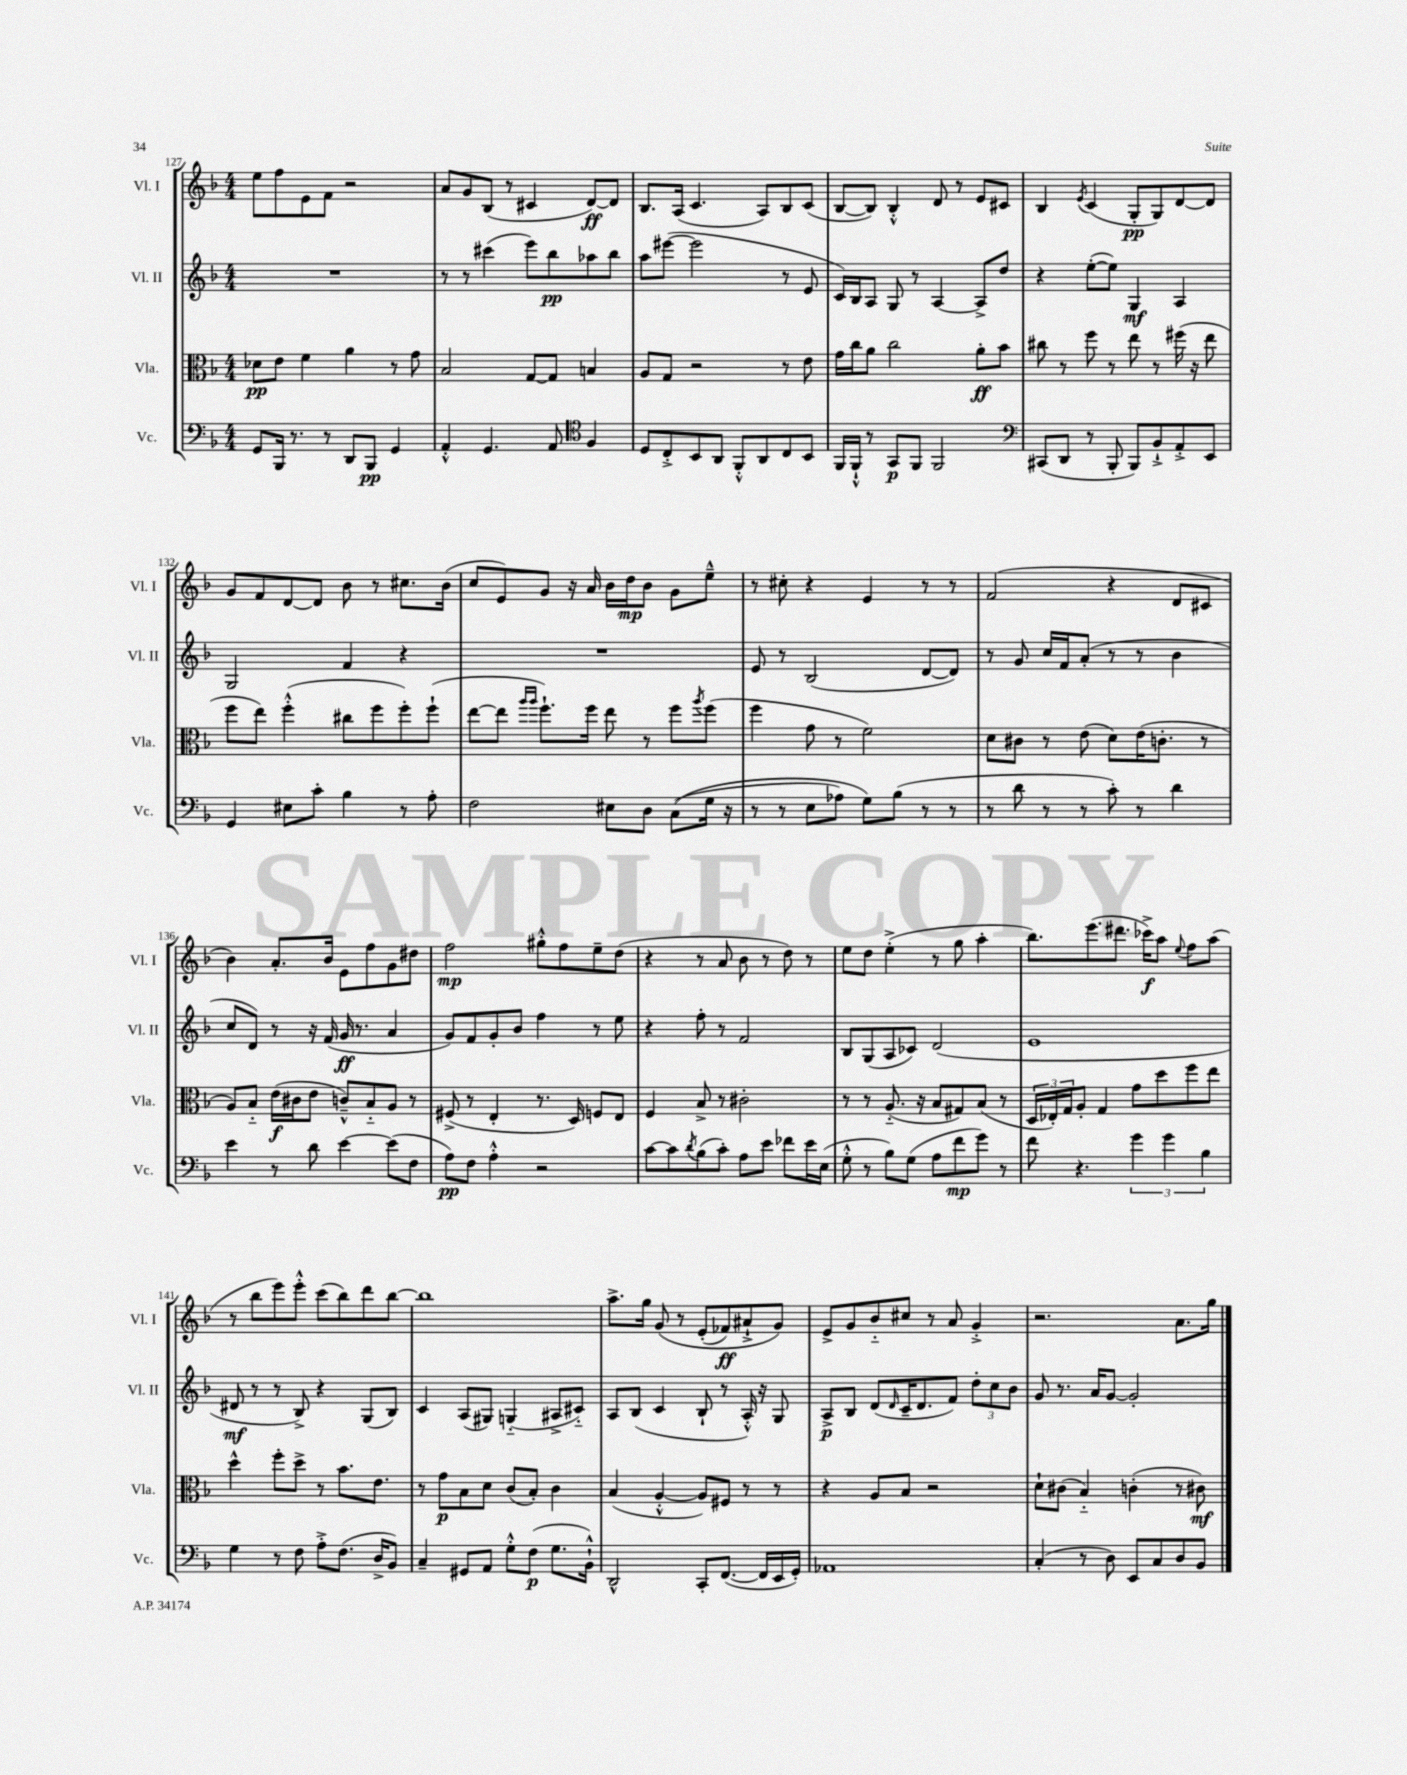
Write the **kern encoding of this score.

**kern	**dynam	**kern	**dynam	**kern	**dynam	**kern	**dynam
*part4	*part4	*part3	*part3	*part2	*part2	*part1	*part1
*staff4	*staff4	*staff3	*staff3	*staff2	*staff2	*staff1	*staff1
*I"Vc.	*	*I"Vla.	*	*I"Vl. II	*	*I"Vl. I	*
*I'Vc.	*	*I'Vla.	*	*I'Vl. II	*	*I'Vl. I	*
*clefF4	*	*clefC3	*	*clefG2	*	*clefG2	*
*k[b-]	*	*k[b-]	*	*k[b-]	*	*k[b-]	*
*M4/4	*	*M4/4	*	*M4/4	*	*M4/4	*
=127	=127	=127	=127	=127	=127	=127	=127
8GG/L	.	8d-X\L	pp	1r	.	8ee\L	.
16BBB-/Jk	.	8e\J	.	.	.	8ff\	.
8.r	.	.	.	.	.	.	.
.	.	4f\	.	.	.	8e\	.
8r	.	.	.	.	.	8f\J	.
8DD/L	.	4a\	.	.	.	2r	.
8BBB-/J	pp	.	.	.	.	.	.
4GG/	.	8r	.	.	.	.	.
.	.	8g\	.	.	.	.	.
=128	=128	=128	=128	=128	=128	=128	=128
4AA'^^/	.	2B-/	.	8r	.	8a/L	.
.	.	.	.	8r	.	8g/	.
4.GG/	.	.	.	(4ccc#X\	.	(8B-/J	.
.	.	.	.	.	.	8r	.
.	.	[8G/L	.	8eee\L)	.	4c#X/	.
8AA/	.	8G/J]	.	8bb-\	pp	.	.
*clefC4	*	*	*	*	*	*	*
4F/	.	4Bn/	.	8aa-X\	.	[8d/L)	ff
.	.	.	.	8bb-\J	.	8d/J]	.
=129	=129	=129	=129	=129	=129	=129	=129
8D/L	.	8A/L	.	8aa\L	.	8.B-/L	.
8C'^/	.	8G/J	.	([8eee#X\J	.	.	.
.	.	.	.	.	.	(16A/Jk	.
8BB-/	.	2r	.	2eee#\]	.	4.c/	.
8AA/J	.	.	.	.	.	.	.
8FF'^^/L	.	.	.	.	.	.	.
8AA/	.	.	.	.	.	8A/L)	.
8C/	.	8r	.	8r	.	8B-/	.
8BB-/J	.	8e\	.	8e/	.	(8c/J	.
=130	=130	=130	=130	=130	=130	=130	=130
16FF/LL	.	16g\LL	.	16c/LL)	.	[8B-/L	.
16FF`^^/JJ	.	16cc\J	.	16B-/J	.	.	.
8r	.	8a\J	.	8A/J	.	8B-/J])	.
8GG/L	p	2cc\	.	8G/	.	4B-'^^/	.
8FF/J	.	.	.	8r	.	.	.
2FF/	.	.	.	[4A/	.	8d/	.
.	.	.	.	.	.	8r	.
.	.	8a'\L	ff	8A^/L]	.	8e/L	.
.	.	8b-\J	.	8dd/J	.	8c#X/J	.
=131	=131	=131	=131	=131	=131	=131	=131
*clefF4	*	*	*	*	*	*	*
(8CC#X/L	.	8cc#X\	.	4r	.	4B-/	.
8DD/J	.	8r	.	.	.	.	.
.	.	.	.	.	.	8qe/	.
8r	.	8ff\	.	([8ee'\L	.	(4c/	.
8BBB-'/	.	8r	.	8ee\J])	.	.	.
8BBB-/L)	.	8ee\	.	4G/	mf	8G'/L	pp
8BB-`^/	.	8r	.	.	.	8G/)	.
8AA'^/	.	(16ff#X\	.	4A/	.	[8d/	.
.	.	16r	.	.	.	.	.
8EE/J	.	8ee\	.	.	.	8d/J]	.
!!LO:LB:g=z
=132	=132	=132	=132	=132	=132	=132	=132
4GG/	.	8ff\L	.	2G/	.	8g/L	.
.	.	8ee\J)	.	.	.	8f/	.
8E#X\L	.	(4ff'^^\	.	.	.	[8d/	.
8c'\J	.	.	.	.	.	8d/J]	.
4B-\	.	8cc#X\L	.	4f/	.	8b-\	.
.	.	8ff\	.	.	.	8r	.
8r	.	8ff'\)	.	4r	.	8.cc#X\L	.
8A'\	.	(8ff`\J	.	.	.	.	.
.	.	.	.	.	.	(16b-\Jk	.
=133	=133	=133	=133	=133	=133	=133	=133
2F\	.	[8ee\L	.	1r	.	8cc/L	.
.	.	8ee\J]	.	.	.	8e/)	.
.	.	16qqaa/LL	.	.	.	.	.
.	.	16qqaa/JJ	.	.	.	.	.
.	.	8.ff`\L)	.	.	.	8g/J	.
.	.	.	.	.	.	16r	.
.	.	16ff\Jk	.	.	.	16a/	.
8E#X\L	.	8ee\	.	.	.	16b-\LL	.
.	.	.	.	.	.	16dd\J	mp
8D\J	.	8r	.	.	.	8b-\J	.
((8C\L	.	8ff\L	.	.	.	8g\L	.
.	.	8qaa/	.	.	.	.	.
16G\Jk	.	(8ff\J	.	.	.	8ee~^^\J	.
16r	.	.	.	.	.	.	.
=134	=134	=134	=134	=134	=134	=134	=134
8r	.	4ff\	.	8e/	.	8r	.
8r	.	.	.	8r	.	8cc#X'\	.
8E\L	.	8g\	.	(2B-/	.	4r	.
8A-X\J)	.	8r	.	.	.	.	.
8G\L)	.	2f\)	.	.	.	4e/	.
(8B-\J	.	.	.	.	.	.	.
8r	.	.	.	[8d/L	.	8r	.
8r	.	.	.	8d/J])	.	8r	.
=135	=135	=135	=135	=135	=135	=135	=135
8r	.	8d\L	.	8r	.	(2f/	.
8d\	.	8c#X\J	.	8g/	.	.	.
8r	.	8r	.	16cc/LL	.	.	.
.	.	.	.	16f/J	.	.	.
8r	.	(8e\	.	(8a'/J	.	.	.
8c'\)	.	8d\L)	.	8r	.	4r	.
8r	.	(16e\K	.	8r	.	.	.
.	.	8.cn'\J	.	.	.	.	.
4d\	.	.	.	4b-\	.	8d/L	.
.	.	8r	.	.	.	8c#X/J	.
!!LO:LB:g=z
=136	=136	=136	=136	=136	=136	=136	=136
4e\	.	8A/L)	.	8cc/L	.	4b-\)	.
.	.	8B-/J	.	8d/J)	.	.	.
8r	.	(16e\LL	f	8r	.	8.a'/L	.
.	.	16c#X\J	.	.	.	.	.
8d\	.	8e\J	.	16r	.	.	.
.	.	.	.	(16f/	.	16b-/Jk	.
[4e\	.	8cn~^^/L)	.	16g/	ff	8e\L	.
.	.	.	.	8.r	.	.	.
.	.	8B-/	.	.	.	8ff\	.
(8e\L]	.	8A/J	.	4a/	.	8g\	.
8F\J	.	8r	.	.	.	8dd#X\J	.
=137	=137	=137	=137	=137	=137	=137	=137
8A\L)	pp	(8F#X^/	.	8g/L)	.	2ff\	mp
8F\J	.	8r	.	8f/	.	.	.
4A'^^\	.	4E'/	.	8g'/	.	.	.
.	.	.	.	8b-/J	.	.	.
2r	.	8.r	.	4ff\	.	8gg#X'^^\L	.
.	.	.	.	.	.	8ff\	.
.	.	16D/)	.	.	.	.	.
.	.	8Fn/L	.	8r	.	8ee~\	.
.	.	8E/J	.	8ee\	.	(8dd\J	.
=138	=138	=138	=138	=138	=138	=138	=138
[8c\L	.	4F/	.	4r	.	4r	.
8c\]	.	.	.	.	.	.	.
8qd/	.	.	.	.	.	.	.
(8B-\	.	8B-^/	.	8ff'\	.	8r	.
8c'\J)	.	8r	.	8r	.	8a/	.
8A\L	.	2c#X'\	.	2f/	.	8b-\	.
8e\J	.	.	.	.	.	8r	.
8f-X\L	.	.	.	.	.	8dd\)	.
16e\L	.	.	.	.	.	8r	.
(16E\JJ	.	.	.	.	.	.	.
=139	=139	=139	=139	=139	=139	=139	=139
8G'^^\	.	8r	.	8B-/L	.	8ee\L	.
8r	.	8r	.	(8G/	.	8dd\J	.
8B-\L)	.	(8.A/	.	8A/	.	(4ee'^\	.
(8G\J	.	.	.	8c-X/J)	.	.	.
.	.	16r	.	.	.	.	.
8A\L	.	8B-/L	.	(2d/	.	8r	.
8f\	mp	8G#X/)	.	.	.	8gg\	.
8g\J)	.	(8B-/J	.	.	.	4aa'\	.
8r	.	8r	.	.	.	.	.
=140	=140	=140	=140	=140	=140	=140	=140
8f\	.	24D/LL	.	1e	.	8.bb-\L)	.
.	.	24E-X'/)	.	.	.	.	.
.	.	24G/J	.	.	.	.	.
4.r	.	8A'/J	.	.	.	.	.
.	.	.	.	.	.	(8.eee\	.
.	.	4G/	.	.	.	.	.
.	.	.	.	.	.	8.ddd#X\J	.
6g\	.	8g\L	.	.	.	.	.
.	.	.	.	.	.	16ccc-X^\KL)	f
.	.	8dd\	.	.	.	8aa\J	.
6g\	.	.	.	.	.	.	.
.	.	.	.	.	.	8qqee/	.
.	.	8ff\	.	.	.	8ff\L	.
6B-\	.	.	.	.	.	.	.
.	.	8ee\J	.	.	.	(8aa\J	.
!!LO:LB:g=z
=141	=141	=141	=141	=141	=141	=141	=141
4G\	.	4dd^^\	.	8d#X/	mf	8r	.
.	.	.	.	8r	.	8bb-\L	.
8r	.	8ff'\L	.	8r	.	8eee\)	.
8F\	.	8dd^\J	.	8B-^/)	.	8eee'^^\J	.
8A'^\L	.	8r	.	4r	.	(8ccc\L	.
(8.F\J	.	8.b-\L	.	.	.	8bb-\)	.
.	.	.	.	(8G/L	.	8ddd\	.
16D^/KL	.	8.e\J	.	.	.	.	.
8BB-/J)	.	.	.	8B-/J)	.	[8bb-\J	.
=142	=142	=142	=142	=142	=142	=142	=142
4C~/	.	8r	.	4c/	.	1bb-]	.
.	.	8g\L	p	.	.	.	.
8GG#X/L	.	8B-\	.	(8A/L	.	.	.
8AA/J	.	8d\J	.	8G#X/J)	.	.	.
8G'^^\L	.	(8c/L	.	(4Gn/	.	.	.
(8F\J	p	8B-'/J)	.	.	.	.	.
8.G\L	.	4c\	.	8A#X^/L	.	.	.
.	.	.	.	8c#X/J)	.	.	.
16BB-`^^\Jk)	.	.	.	.	.	.	.
=143	=143	=143	=143	=143	=143	=143	=143
2DD^^/	.	(4B-/	.	8A/L	.	8.aa^\L	.
.	.	.	.	(8B-/J	.	.	.
.	.	.	.	.	.	16gg\Jk	.
.	.	[4A'^^/	.	4c/	.	(8g/	.
.	.	.	.	.	.	8r	.
8CC'/L	.	8A/L])	.	8B-`/	.	(8e'/L	.
([8.FF/J	.	8F#X/J	.	8r	.	8f-X/)	ff
.	.	8r	.	16A'^^/)	.	8a#X`^/	.
16FF/LL]	.	.	.	16r	.	.	.
16EE/	.	8r	.	8G/	.	8g/J)	.
16GG'/JJ)	.	.	.	.	.	.	.
=144	=144	=144	=144	=144	=144	=144	=144
1AA-X	.	4r	.	8A^/L	p	8e^/L	.
.	.	.	.	8B-/J	.	8g/	.
.	.	8A/L	.	(8d/L	.	8b-/	.
.	.	.	.	16qqd/	.	.	.
.	.	8B-/J	.	16c~/K	.	8cc#X/J	.
.	.	.	.	8.d/	.	.	.
.	.	2r	.	.	.	8r	.
.	.	.	.	8f/J)	.	8a/	.
.	.	.	.	12dd'\L	.	4g'^/	.
.	.	.	.	12cc\	.	.	.
.	.	.	.	12b-\J	.	.	.
=145	=145	=145	=145	=145	=145	=145	=145
(4C'/	.	8d`\L	.	8g/	.	2.r	.
.	.	(8c#X\J	.	8.r	.	.	.
8r	.	4B-/)	.	.	.	.	.
.	.	.	.	16a/KL	.	.	.
8D\)	.	.	.	[8g/J	.	.	.
8EE/L	.	(4cn'\	.	2g'/]	.	.	.
8C/	.	.	.	.	.	.	.
8D/	.	8r	.	.	.	8.a\L	.
8BB-/J	.	8c#X\)	mf	.	.	.	.
.	.	.	.	.	.	16gg\Jk	.
==	==	==	==	==	==	==	==
*-	*-	*-	*-	*-	*-	*-	*-
